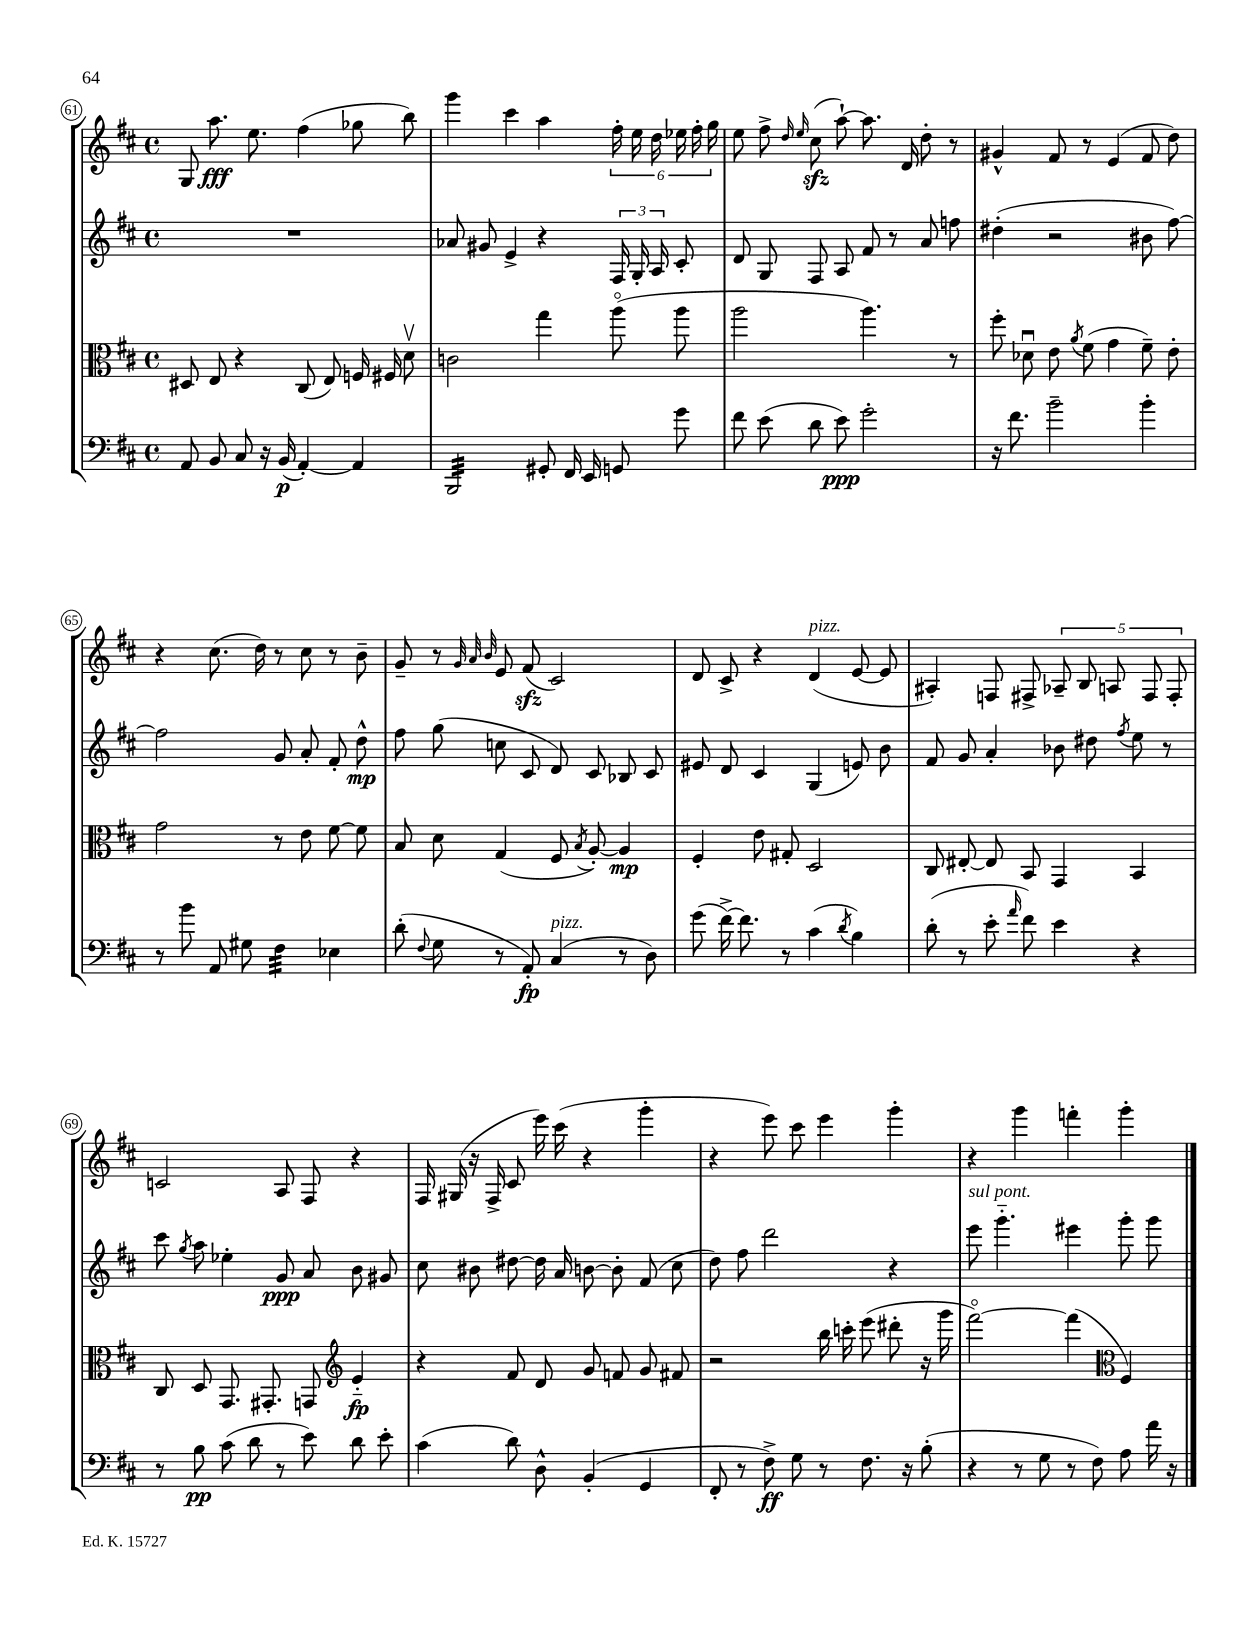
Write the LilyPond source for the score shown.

<<
\new StaffGroup <<
\new Staff = "s0" {
    \clef treble \key d \major \defaultTimeSignature \time 4/4
    \autoBeamOff g8 a''8.\fff e''8. fis''4( ges''8 b''8) |
    g'''4 cis'''4 a''4 \tuplet 6/4 { fis''16-. e''16 d''16 ees''16 fis''16-. g''16 } |
    e''8 fis''8-> \grace { d''16 e''16 } cis''8\sfz( a''8~-!) a''8. d'16 d''8-. r8 |
    gis'4-^ fis'8 r8 e'4( fis'8 d''8) |
    r4 cis''8.( d''16) r8 cis''8 r8 b'8-- |
    g'8-- r8 \grace { g'32 a'32 b'32 } e'8 fis'8\sfz( cis'2) |
    d'8 cis'8-> r4 d'4^\markup { \italic "pizz." }( e'8~ e'8 |
    ais4-.) f8 fis8-> \tuplet 5/4 { aes8-- b8 a8 fis8 fis8-. } |
    c'2 a8 fis8 r4 |
    fis16 gis16( r16 fis16-> cis'8 e'''16) cis'''16( r4 g'''4-. |
    r4 e'''8) cis'''8 e'''4 g'''4-. |
    r4 g'''4 f'''4-. g'''4-. \bar "|." |
}
\new Staff = "s1" {
    \clef treble \key d \major \defaultTimeSignature \time 4/4
    \autoBeamOff R1 |
    aes'8 gis'8 e'4-> r4 \tuplet 3/2 { fis16 g16-. a16 } cis'8-. |
    d'8 g8 fis8 a8 fis'8 r8 a'8 f''8 |
    dis''4-.( r2 bis'8 fis''8~) |
    fis''2 g'8 a'8-. fis'8-. d''8-^\mp |
    fis''8 g''8( c''8 cis'8 d'8) cis'8 bes8 cis'8 |
    eis'8 d'8 cis'4 g4( e'8) b'8 |
    fis'8 g'8 a'4-. bes'8 dis''8 \acciaccatura { fis''8 } e''8 r8 |
    cis'''8 \acciaccatura { g''8 } a''8 ees''4-. g'8\ppp a'8 b'8 gis'8 |
    cis''8 bis'8 dis''8~ dis''16 a'16 b'8~ b'8-. fis'8( cis''8 |
    d''8) fis''8 d'''2 r4 |
    e'''8^\markup { \italic "sul pont." } g'''4.-_ eis'''4 g'''8-. g'''8 \bar "|." |
}
\new Staff = "s2" {
    \clef alto \key d \major \defaultTimeSignature \time 4/4
    \autoBeamOff dis8 e8 r4 cis8( e8) f16 fis16 d'8\upbow |
    c'2 g''4 a''8\flageolet( a''8 |
    a''2 a''4.) r8 |
    fis''8-. des'8\downbow e'8 \acciaccatura { a'8 } fis'8( g'4 fis'8--) e'8-. |
    g'2 r8 e'8 fis'8~ fis'8 |
    b8 d'8 g4( fis8 \acciaccatura { b8 } a8~-.) a4\mp |
    fis4-. e'8 gis8-. d2 |
    cis8 eis8~-. eis8 b,8 g,4 b,4 |
    cis8 d8 g,8. gis,8.-. g,8 \clef treble e'4-_\fp |
    r4 fis'8 d'8 g'8 f'8 g'8 fis'8 |
    r2 b''16 c'''16-. e'''8( dis'''8-. r16 g'''16 |
    fis'''2~\flageolet) fis'''4( \clef alto fis4) \bar "|." |
}
\new Staff = "s3" {
    \clef bass \key d \major \defaultTimeSignature \time 4/4
    \autoBeamOff a,8 b,8 cis8 r16 b,16\p( a,4~-.) a,4 |
    b,,2:32 gis,8-. fis,16 e,16 g,8 g'8 |
    fis'8 e'8( d'8 e'8\ppp) g'2-. |
    r16 fis'8. b'2-- b'4-. |
    r8 b'8 a,8 gis8 fis4:32 ees4 |
    d'8-.( \appoggiatura { fis8 } g8 r8 a,8-.\fp) cis4^\markup { \italic "pizz." }( r8 d8) |
    g'8( fis'16~->) fis'8. r8 cis'4( \acciaccatura { d'8 } b4) |
    d'8-.( r8 e'8-. \grace { a'16 } fis'8) e'4 r4 |
    r8 b8\pp cis'8( d'8 r8 e'8) d'8 e'8-. |
    cis'4( d'8) d8-^ b,4-.( g,4 |
    fis,8-. r8 fis8->\ff) g8 r8 fis8. r16 b8-.( |
    r4 r8 g8 r8 fis8) a8 a'16 r16 \bar "|." |
}
>>
>>
\layout { \context { \Score currentBarNumber = #61 \override BarNumber.stencil = #(make-stencil-circler 0.1 0.3 ly:text-interface::print) } }
